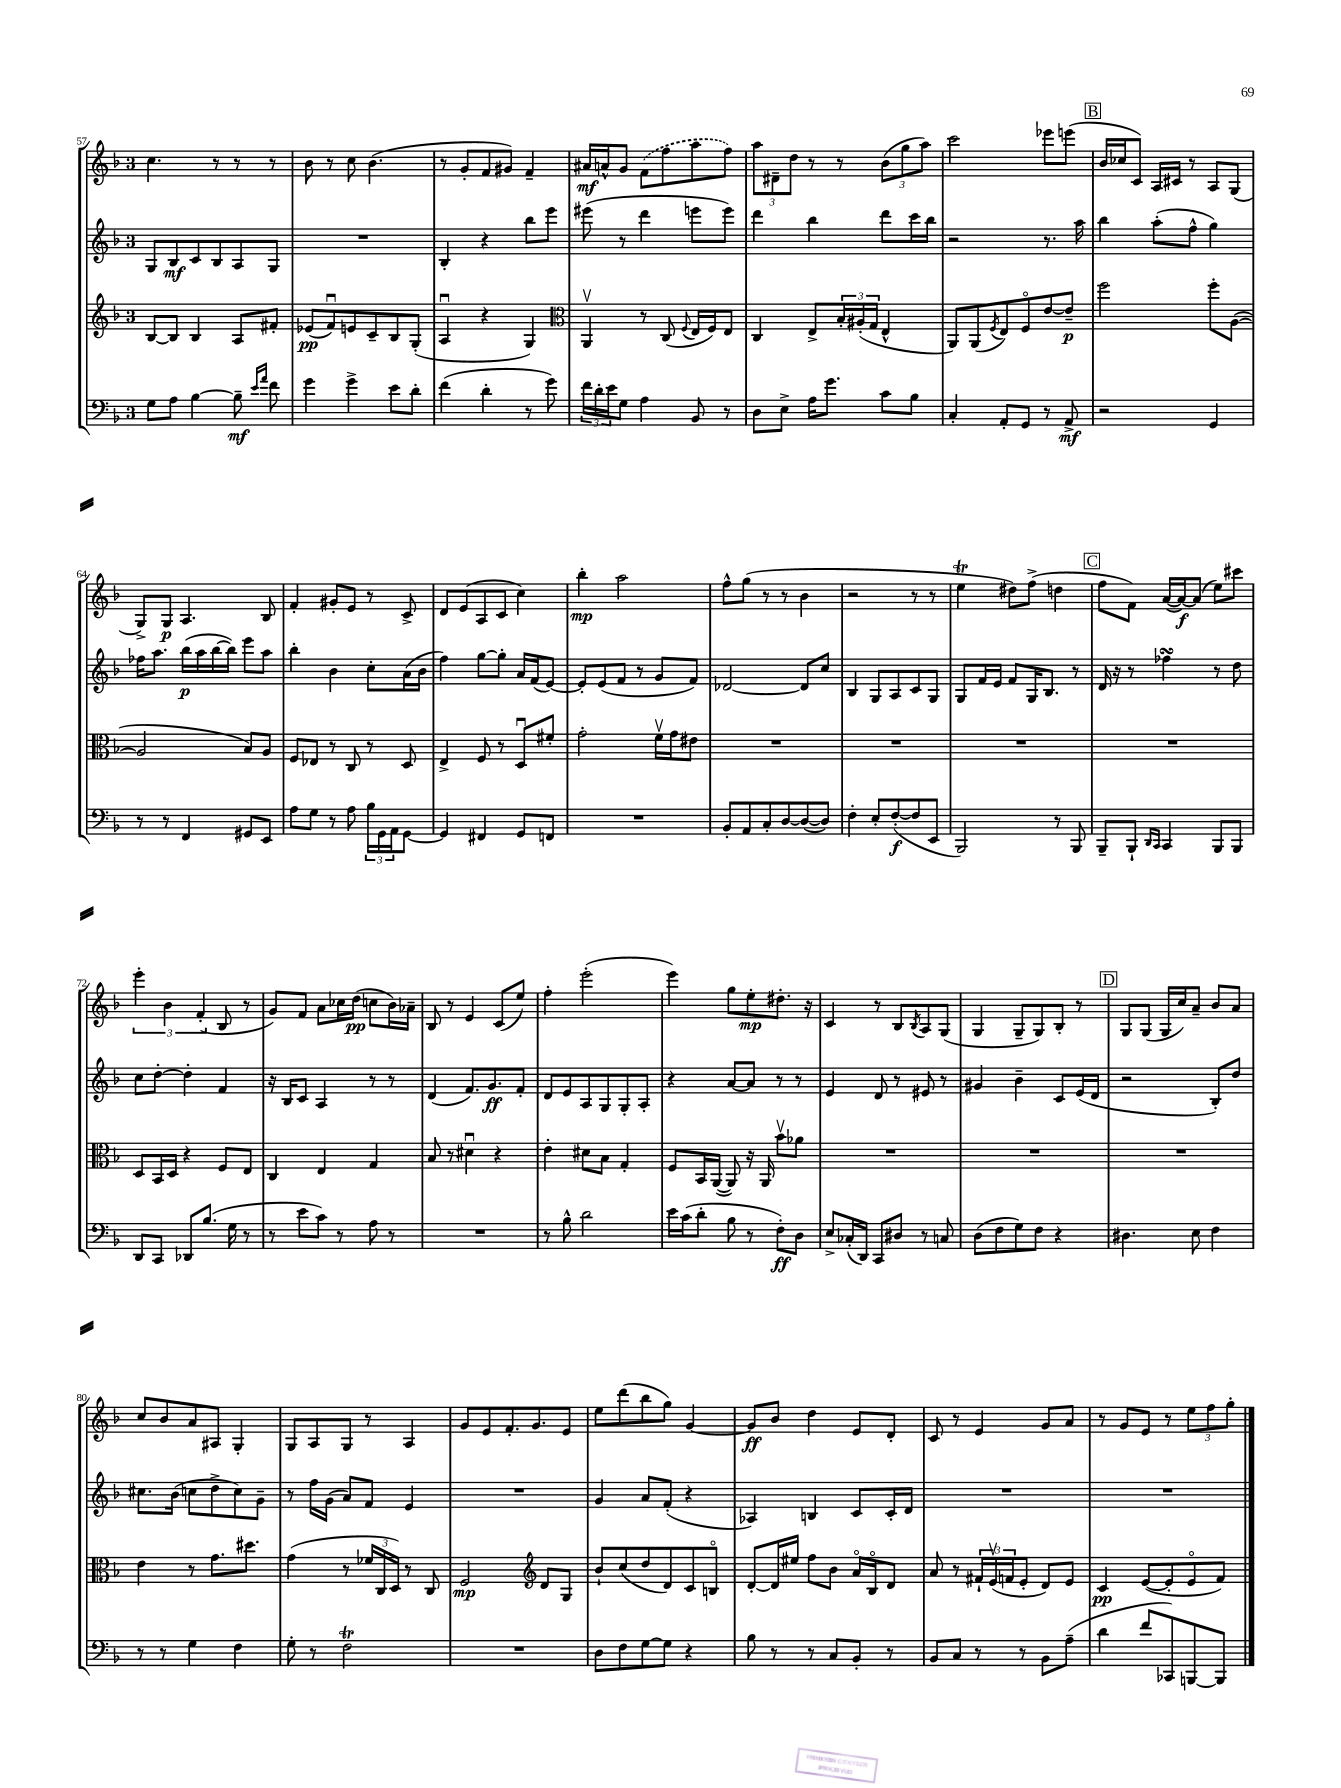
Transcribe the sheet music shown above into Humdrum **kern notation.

**kern	**kern	**kern	**kern
*staff4	*staff3	*staff2	*staff1
*clefF4	*clefG2	*clefG2	*clefG2
*k[b-]	*k[b-]	*k[b-]	*k[b-]
*M3/4	*M3/4	*M3/4	*M3/4
8G\L	[8B-/L	8G/L	4.cc\
8A\J	8B-/]J	8B-/	.
[4B-\	4B-/	8c/	.
.	.	8B-/	8r
8B-~\]	8A/L	8A/	8r
16qqe/LL	.	.	.
16qqa/JJ	.	.	.
8f\	8f#'/J	8G/J	8r
=	=	=	=
4g\	(8e-/L	2.r	8b-\
.	8fu/)	.	8r
4g^\	8e/	.	8cc\
.	8c~/	.	(4.b-\
8e\L	8B-/	.	.
8d'\J	(8G'/J	.	.
=	=	=	=
(4f\	4Au/	4B-'/	8r
.	.	.	8g'/L
4d'\	4r	4r	8f/
.	.	.	8g#/J)
8r	4G/)	8bb-\L	4f~/
8g\)	.	8eee\J	.
=	=	=	=
*	*clefC3	*	*
24f\LL	4AAv/	(8eee#\	16a#/LL
24d'\	.	.	.
.	.	.	16a^^/J
24e\J	.	.	.
8G\J	.	8r	8g/J
4A\	8r	4ddd\	(8f\L
.	(8C/	.	8ff\
.	8qqF/	.	.
8BB-/	16E/LL	8eee\L	8aa\
.	16F/J)	.	.
8r	8E/J	8eee\J)	8ff\J)
=	=	=	=
8D\L	4C/	4ddd\	12aa\L
.	.	.	12d#~\
8E^\J	.	.	.
.	.	.	12dd\J
16A\LK	8E^/L	4bb-\	8r
8.g\J	.	.	.
.	24B-'/L	.	8r
.	(24A#'/	.	.
.	24G/JJ	.	.
8c\L	4E^^/	8ddd\L	(12b-\L
.	.	.	12gg\
8B-\J	.	16ccc\L	.
.	.	.	12aa\J)
.	.	16bb-\JJ	.
=	=	=	=
4C'/	8AA/L)	2r	2ccc\
.	(8AA/	.	.
.	8qF/	.	.
8AA'/L	8E/)	.	.
8GG/J	8Fo/	.	.
8r	[8e/	8.r	8eee-\L
8AA^/	8e~/]J	.	(8eee\J
.	.	16aa\	.
=	=	=	=
2r	2ff\	4bb-\	16b-/LL
.	.	.	16cc-/J
.	.	.	8c/J)
.	.	(8aa'\L	16A/LL
.	.	.	16c#/JJ
.	.	8ff^^\J	8r
4GG/	8ff'\L	4gg\)	8A/L
.	([8A\J	.	(8G/J
=	=	=	=
8r	2A/]	16ff-\LK	8G^/L)
.	.	8.aa\J	.
8r	.	.	8G/J
4FF/	.	(16bb-\LL	4.A/
.	.	16aa\	.
.	.	[16bb-\	.
.	.	16bb-\]JJ)	.
8GG#/L	8B-/L)	8eee\L	.
8EE/J	8A/J	8aa\J	8B-/
=	=	=	=
8A\L	8F/L	4bb-'\	4f'/
8G\J	8E-/J	.	.
8r	8r	4b-\	8g#'/L
8A\	8C/	.	8e/J
24B-\LL	8r	8cc'\L	8r
24GG\	.	.	.
24AA\J	.	.	.
[8GG\J	8D/	(16a\L	8c^/
.	.	16b-\JJ	.
=	=	=	=
4GG/]	4E^/	4ff\)	8d/L
.	.	.	(8e/
4FF#/	8F/	[8gg\L	8A/
.	8r	8gg'\]J	8c/J
8GG/L	8Du/L	16a/LL	4cc\)
.	.	(16f/J	.
8FF/J	8f#'/J	[8e/J)	.
=	=	=	=
2.r	2g'\	8e'/]L	4bb-'\
.	.	(8e/	.
.	.	8f/J	2aa\
.	.	8r	.
.	16fv\LL	8g/L	.
.	16g\J	.	.
.	8e#\J	8f/J)	.
=	=	=	=
8BB-'/L	2.r	[2d-/	8ff^^\L
8AA/	.	.	(8gg\J
8C'/	.	.	8r
[8D/	.	.	8r
(8D/_	.	8d-/]L	4b-\
8D/]J)	.	8cc/J	.
=	=	=	=
4F'\	2.r	4B-/	2r
8E'/L	.	8G/L	.
([8F'/	.	8A/	.
8F/]	.	8c/	8r
8EE/J	.	8G/J	8r
=	=	=	=
2BBB-/)	2.r	8G/L	4ee\
.	.	16f/L	.
.	.	16e/JJ	.
.	.	8f/L	8dd#\L)
.	.	16G/K	(8ff^\J
.	.	8.B-/J	.
8r	.	.	4dd\
8BBB-/	.	8r	.
=	=	=	=
8BBB-~/L	2.r	16d/	8ff\L
.	.	16r	.
8BBB-`/J	.	8r	8f\J)
16qqDD/LL	.	.	.
16qqCC/JJ	.	.	.
4CC/	.	4ff-\	([16a/LL
.	.	.	16a/_J)
.	.	.	(8a/]J
8BBB-/L	.	8r	8ee\L)
8BBB-/J	.	8dd\	8ccc#\J
=	=	=	=
8DD/L	8D/L	8cc\L	6eee'\
8CC/J	16BB-/L	[8dd'\J	.
.	.	.	6b-\
.	16D/JJ	.	.
8DD-/L	4r	4dd'\]	.
.	.	.	(6f'/
(8.B-/J	.	.	.
.	8F/L	4f/	8B-/
16G\	.	.	.
8r	8E/J	.	8r
=	=	=	=
8r	4C/	16r	8g/L)
.	.	16B-/LK	.
8e\L	.	8c/J	8f/J
8c\J)	4E/	4A/	8a\L
8r	.	.	16cc-\L
.	.	.	(16dd\JJ
8A\	4G/	8r	8cc\L
8r	.	8r	16b-\L)
.	.	.	16a-~\JJ
=	=	=	=
2.r	8B-/	(4d/	8B-/
.	8r	.	8r
.	4d#u\	8.f/L)	4e/
.	.	8.g/	.
.	4r	.	(8c/L
.	.	8f'/J	8ee/J)
=	=	=	=
8r	4e'\	8d/L	4ff'\
8B-^^\	.	8e/	.
2d\	8d#\L	8A/	(2eee'\
.	8B-\J	8G/	.
.	4G'/	8G'/	.
.	.	8A'/J	.
=	=	=	=
16e\LL	8F/L	4r	4eee\)
(16c\J	.	.	.
8d'\J	16BB-/L	.	.
.	([16AA/JJ	.	.
8B-\	8AA/])	[8a/L	8gg\L
8r	16r	8a/]J	8ee'\
.	16AA/	.	.
8F'\L)	8b-v\L	8r	8.dd#'\J
8D\J	8a-\J	8r	.
.	.	.	16r
=	=	=	=
8E^/L	2.r	4e/	4c/
(16C-'/L	.	.	.
16DD/JJ)	.	.	.
8CC/L	.	8d/	8r
8D#/J	.	8r	8B-/L
.	.	.	8qB-/
8r	.	8e#/	8A/
8C/	.	8r	(8G/J
=	=	=	=
(8D\L	2.r	4g#/	4G/
8F\	.	.	.
8G\)	.	4b-~\	8G~/L
8F\J	.	.	8G/)
4r	.	8c/L	8B-'/J
.	.	(16e/L	8r
.	.	16d/JJ	.
=	=	=	=
4.D#\	2.r	2r	8G/L
.	.	.	(8G/J
.	.	.	16G/LL
.	.	.	16cc/J)
8E\	.	.	8a~/J
4F\	.	8B-'/L)	8b-/L
.	.	8dd/J	8a/J
=	=	=	=
8r	4e\	8.cc#\L	8cc/L
8r	.	.	8b-/
.	.	(16b-\Jk	.
4G\	8r	8cc\L	8a/
.	8.g\L	8dd^\	8A#/J
4F\	.	8cc\)	4G'/
.	8.dd#\J	.	.
.	.	8g~\J	.
=	=	=	=
8G'\	(4g\	8r	8G/L
8r	.	16ff\LL	8A/
.	.	(16g\JJ	.
2F\	8r	8a/L)	8G/J
.	24f-/LL	8f/J	8r
.	24C/	.	.
.	24D/JJ)	.	.
.	8r	4e/	4A/
.	8C/	.	.
=	=	=	=
2.r	2F/	2.r	8g/L
.	.	.	8e/
.	.	.	8.f'/
.	.	.	8.g/
*	*clefG2	*	*
.	8d/L	.	.
.	8G/J	.	8e/J
=	=	=	=
8D\L	8b-`/L	4g/	8ee\L
8F\	(8cc/	.	(8ddd\
[8G\	8dd/	8a/L	8bb-\
8G\]J	8d/)	(8f'/J	8gg\J)
4r	8c/	4r	[4g/
.	8Bo/J	.	.
=	=	=	=
8B-\	[8d'/L	4A-/)	8g/]L
8r	16d/]L	.	8b-/J
.	16ee#/JJ	.	.
8r	8ff\L	4B/	4dd\
8C/L	8b-\J	.	.
8BB-'/J	16ao/LL	8c/L	8e/L
.	16B-o/J	.	.
8r	8d/J	16c'/L	8d'/J
.	.	16d/JJ	.
=	=	=	=
8BB-/L	8a/	2.r	8c/
8C/J	8r	.	8r
8r	24f#`/LL	.	4e/
.	(24ev/	.	.
.	24f/J	.	.
8r	8e'/J	.	.
8BB-\L	8d/L)	.	8g/L
(8A~\J	8e/J	.	8a/J
=	=	=	=
4d\	4c/	2.r	8r
.	.	.	8g/L
8f/L	([8e/L	.	8e/J
8CC-/)	8e'/]	.	8r
[8BBB/	8eo/	.	12ee\L
.	.	.	12ff\
8BBB/]J	8f/J)	.	.
.	.	.	12gg'\J
==	==	==	==
*-	*-	*-	*-
